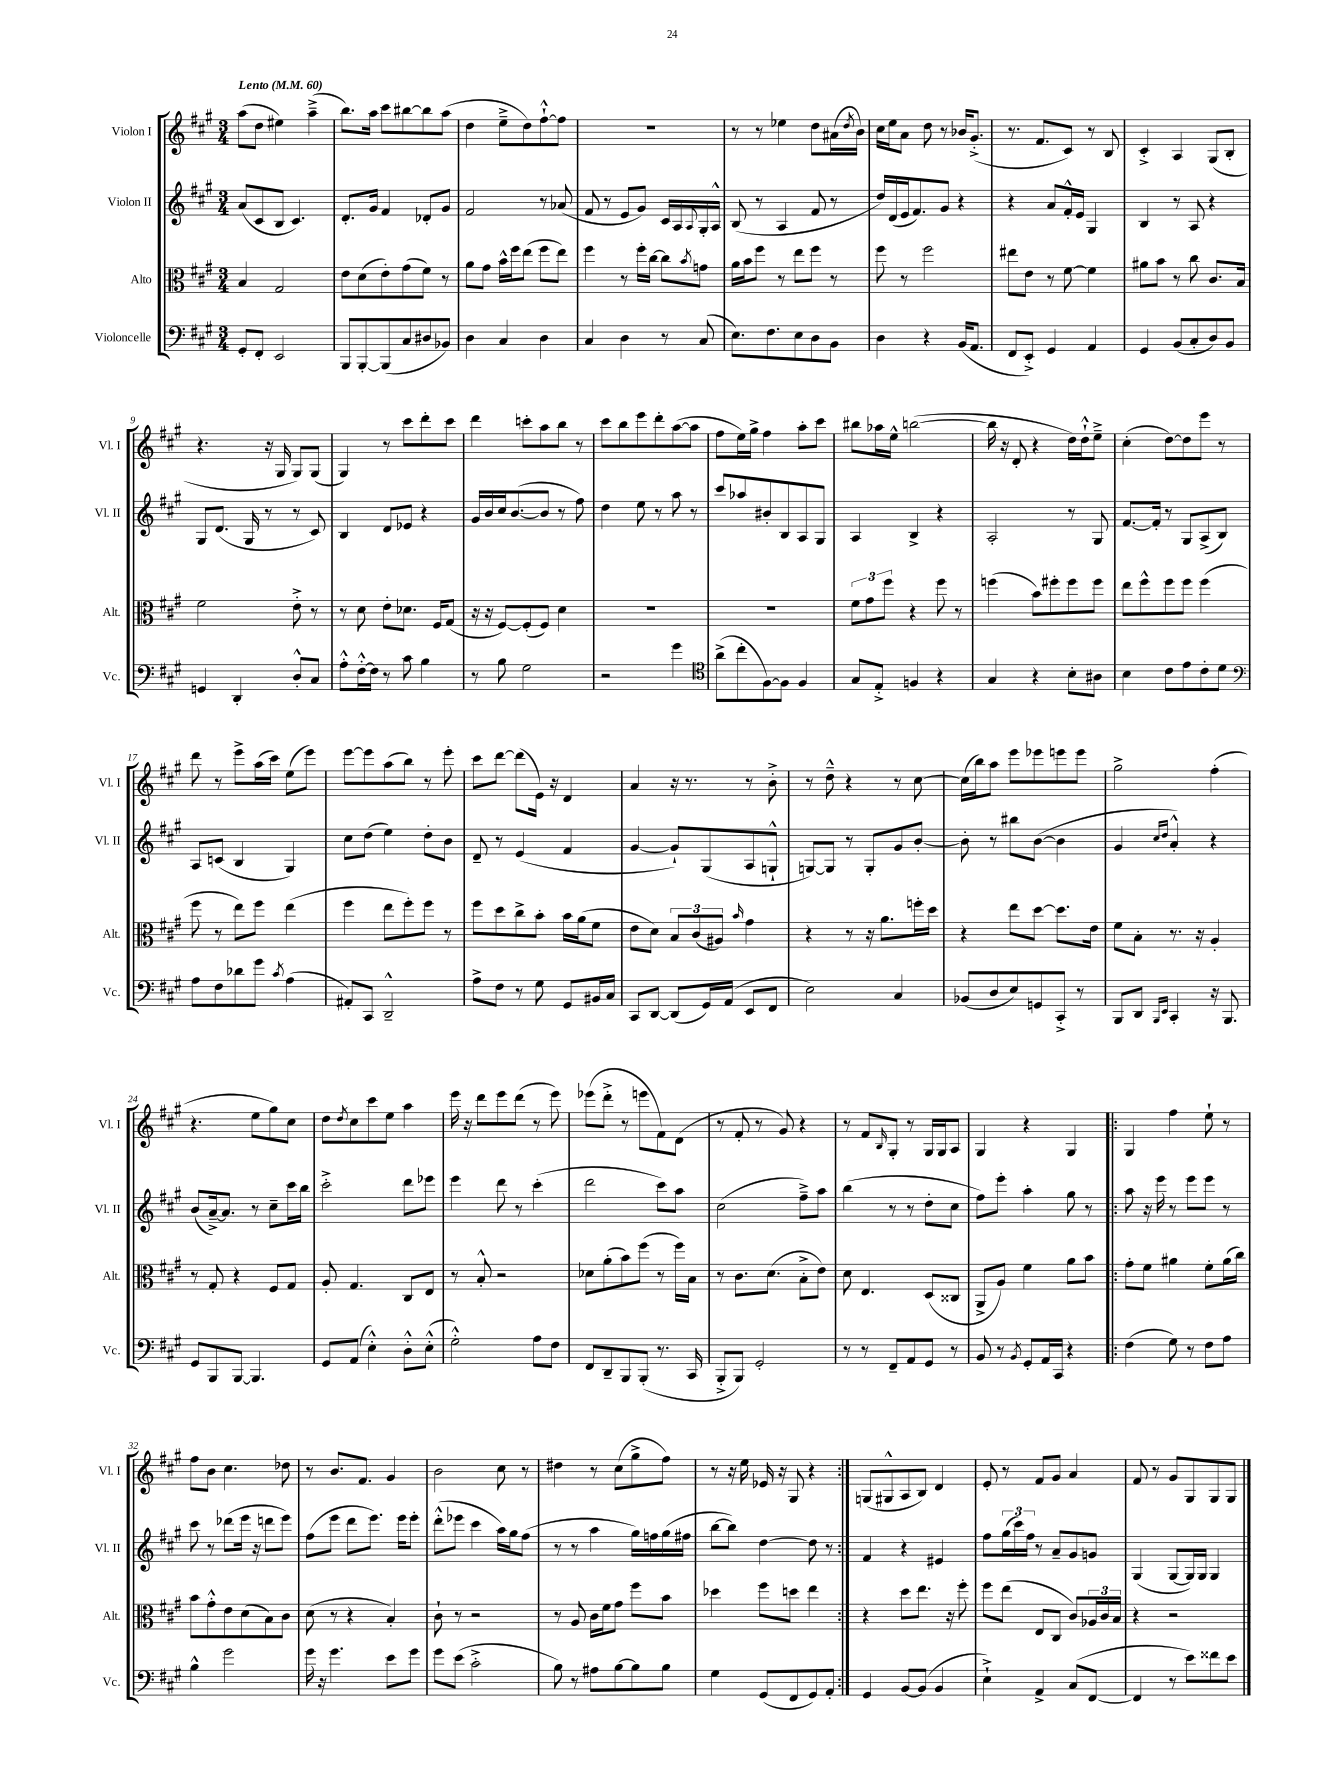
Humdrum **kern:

**kern	**kern	**kern	**kern
*staff4	*staff3	*staff2	*staff1
*clefF4	*clefC3	*clefG2	*clefG2
*k[f#c#g#]	*k[f#c#g#]	*k[f#c#g#]	*k[f#c#g#]
*M3/4	*M3/4	*M3/4	*M3/4
*MM60	*MM60	*MM60	*MM60
8GG#'	4B	(8a	(8aa
8FF#'	.	8c#	8dd
2EE	2G#	8B	4ee#)
.	.	4.c#)	.
.	.	.	(4aa~^
=	=	=	=
8BBB	8e	8.d'	8.bb)
[8BBB'	(8d	.	.
.	.	16g#	16aa
(8BBB]	8e')	4f#	8ccc#
8C#	(8g#	.	[8bb#
8D#	8f#)	8d-'	8bb#]
8BB-)	8r	8g#	(8aa
=	=	=	=
4D	8a	2f#	4dd
.	8g#	.	.
4C#	16b^^	.	8ee~^
.	16ff#	.	.
.	(8ee	.	8dd)
4D	8ff#	8r	[8ff#`^^
.	8ee)	(8a-	8ff#]
=	=	=	=
4C#	4ff#	8f#	2.r
.	.	8r	.
4D	8r	8e	.
.	16ff#'	8g#)	.
.	[16cc#	.	.
8r	8cc#]	16c#	.
.	.	16A	.
.	8qb	8qqA	.
(8C#	8g	16G#'	.
.	.	16A^^	.
=	=	=	=
8.E)	16a	(8B	8r
.	16b	.	.
.	8ff#	8r	8r
8.F#	.	.	.
.	8r	4A	4ee-
8E	8ee	.	.
8D	8ff#	8f#	8dd
8BB	8r	8r	(16a#
.	.	.	8qdd
.	.	.	16b)
=	=	=	=
4D	8ff#	16dd)	16cc#
.	.	(16d	16ee
.	8r	16e	8a
.	.	8.f#)	.
4r	2ff#	.	8dd
.	.	8g#	8r
(16BB	.	4r	16b-
8.AA	.	.	(8.g#'^
=	=	=	=
8FF#	8ee#	4r	8.r
8EE'^)	8e	.	.
.	.	.	8.f#
4GG#	8r	8a	.
.	[8f#	16f#'^^	8c#)
.	.	16e	.
4AA	4f#]	4G#	8r
.	.	.	8B
=	=	=	=
4GG#	8a#	4B	4c#'^
.	8b	.	.
(8BB	8r	8r	4A
8C#'	8cc#	8A	.
8D)	8.c#	4r	(8G#
8BB	.	.	8B'
.	16B	.	.
=	=	=	=
4GG	2f#	8G#	4.r
.	.	(8.d	.
4DD'	.	.	.
.	.	16G#	.
.	.	8r	16r
.	.	.	16G#
8D'^^	8e'^	8r	8G#)
8C#	8r	8c#)	(8G#
=	=	=	=
8A'^^	8r	4B	4G#)
[16F#'^^	8d	.	.
16F#]	.	.	.
8r	8e'	8d	8r
8c#	8.d-	8e-	8ccc#
4B	.	4r	8ddd'
.	16F#	.	.
.	(8G#	.	8ccc#
=	=	=	=
8r	16r	16g#	4ddd
.	16r	16b	.
8B	[8F#)	16cc#	.
.	.	([8.b	.
2G#	(8F#']	.	8ccc'
.	8F#)	8b]	8aa
.	4d	8r	8bb
.	.	8ff#)	8r
=	=	=	=
2r	2.r	4dd	8ccc#
.	.	.	8bb
.	.	8ee	8eee
.	.	8r	8ddd'
4g#	.	8aa	([8aa
.	.	8r	8aa]
=	=	=	=
*clefC4	*	*	*
(8a^	2.r	8ccc#	8ff#
8cc#'	.	8aa-	16ee)
.	.	.	16gg#^
[8F#)	.	8b#'	4ff#
8F#]	.	8B	.
4F#	.	8A	8aa'
.	.	8G#	8ccc#
=	=	=	=
8G#	12f#	4A	8bb#
.	12g#	.	.
8E'^	.	.	16aa-
.	12ff#	.	.
.	.	.	16ee^^
4F	4r	4B^	([2bb
4r	8ff#	4r	.
.	8r	.	.
=	=	=	=
4G#	(4ff	2A'	16bb]
.	.	.	16r
.	.	.	8d'
4r	8b)	.	4r
.	8ff#'	.	.
8B'	8ff#	8r	16dd)
.	.	.	16dd`^^
8A#	8ff#	8G#	8ee~^
=	=	=	=
4B	8ee	[8.f#	(4cc#'
.	8ff#^^	.	.
.	.	16f#']	.
8c#	8ff#	8r	[8dd)
8e	8ff#	8G#	8dd]
8c#'	(4ff#	(8A^	8eee
8d	.	8B)	8r
=	=	=	=
*clefF4	*	*	*
8A	8ff#	8A	8ddd
8F#	8r	(8c	8r
8d-	8ee)	4B	8eee^
8g#	8ff#	.	(16aa
.	.	.	16ccc#)
8qc#	.	.	.
(4A	(4ee	4G#)	(8ee
.	.	.	8eee)
=	=	=	=
8AA#')	4ff#	8cc#	[8eee
8CC#	.	(8dd	8eee]
2DD~^^	8ee	4ee)	(8aa
.	8ff#')	.	8bb)
.	8ff#	8dd'	8r
.	8r	8b	8eee'
=	=	=	=
8A^	8ff#	8d~	8ccc#
8F#	8dd	8r	[8ddd
8r	8cc#^	(4e	(8ddd]
8G#	8b'	.	16e)
.	.	.	16r
8GG#	16b	4f#	4d
.	(16a	.	.
16BB#	8f#	.	.
16C#	.	.	.
=	=	=	=
8CC#	8e	[4g#	4a
[8DD	8d)	.	.
(8DD]	12B	8g#`])	16r
.	.	.	8.r
.	(12c#	.	.
16GG#)	.	(8G#	.
.	12A#)	.	.
(16AA	.	.	.
.	16qqb	.	.
8EE	4g#	8A	8r
8FF#	.	8G`^^	8b'^
=	=	=	=
2E)	4r	[8G)	8r
.	.	8G]	8dd~^^
.	8r	8r	4r
.	16r	8G'	.
.	8.a	.	.
4C#	.	8g#	8r
.	16ff'	[8b'	[8cc#
.	16dd	.	.
=	=	=	=
(8BB-	4r	8b']	(16cc#]
.	.	.	16bb)
8D	.	8r	8aa
8E)	8ee	8bb#	8eee
8GG	[8dd	([8b	8eee-
8CC#'^	8.dd]	4b]	8eee
8r	.	.	8eee
.	16e	.	.
=	=	=	=
8BBB	8f#	4g#	2gg#^
8DD	8B'	.	.
16qqBBB	.	16qqcc#	.
16qqEE	.	16qqdd	.
4CC#'	8.r	4a'^^)	.
.	16r	.	.
16r	4A'	4r	(4ff#'
8.BBB	.	.	.
=	=	=	=
8GG#	8r	(8b	4.r
8BBB	8G#'	[16a~^)	.
.	.	8.a]	.
[8BBB	4r	.	.
4.BBB]	.	8r	8ee
.	8F#	8cc#~	8gg#)
.	8G#	16ccc#	8cc#
.	.	16bb	.
=	=	=	=
8GG#	8A'	2ccc#'^	8dd
.	.	.	8qdd
(8AA	4.G#	.	8cc#
4E'^^)	.	.	8ccc#
.	.	.	8ee
8D'^^	8C#	8ddd	4aa
(8E'^^	8E	8eee-	.
=	=	=	=
2G#'^^)	8r	4eee	16eee
.	.	.	16r
.	8B'^^	.	8ddd
.	2r	8ddd	8eee
.	.	8r	(8ddd
8A	.	(4ccc#'	8r
8F#	.	.	8eee)
=	=	=	=
8FF#	8d-	2ddd	(8eee-
8DD~	(8a'	.	8ddd'^
8BBB	8b)	.	8r
(8BBB'	(8ff#	.	8eee
8.r	8r	8ccc#)	8f#)
.	16ff#)	8aa	(8d
16CC#	16B	.	.
=	=	=	=
8BBB'^	8r	(2cc#	8r
8BBB)	8.c#	.	8f#'
2GG#'	.	.	8r
.	(8.d	.	.
.	.	.	8g#)
.	8B'^	8ff#~^)	4r
.	8e)	8aa	.
=	=	=	=
8r	8d	(4bb	8r
8r	4.E	.	8f#
.	.	.	16qqB
8FF#~	.	8r	8G#'
8AA	.	8r	8r
8GG#	(8D	8dd'	16G#
.	.	.	16G#
8r	8C##	8cc#	8A
=	=	=	=
8BB	8AA^	8ff#)	4G#
8r	8A)	8eee'	.
8qBB	.	.	.
8GG#'	4f#	4aa'	4r
16AA	.	.	.
16CC#	.	.	.
4r	8a	8gg#	4G#
.	8b	8r	.
=!|:	=!|:	=!|:	=!|:
(4F#	8g#'	8aa	4G#
.	8f#	16r	.
.	.	16eee	.
8G#)	4a#	8r	4ff#
8r	.	8eee	.
8F#	8f#'	8eee	8ee`
8A	(16a#	8r	8r
.	16cc#)	.	.
=	=	=	=
4B^^	8b	8ccc#	8ff#
.	8g#'^^	8r	8b
2g#	8e	(8ddd-	4.cc#
.	(8d	16eee	.
.	.	16r	.
.	8B)	8ddd	.
.	8c#	8eee)	8dd-
=	=	=	=
16g#	(8d	(8ff#	8r
16r	.	.	.
4.g#	8r	8eee	8.b
.	4r	8ddd	.
.	.	.	8.f#
.	.	8.eee)	.
8e	4B')	.	4g#
.	.	16eee	.
8g#	.	8eee'	.
=	=	=	=
8g#	8c#`	(8ddd'^^	2b
(8e	8r	8eee-	.
2c#'^	2r	4ccc#	.
.	.	16aa)	8cc#
.	.	16gg#	.
.	.	(8ff#	8r
=	=	=	=
8B)	8r	8r	4dd#
8r	8A	8r	.
8A#	16c#	4aa	8r
.	16f#	.	.
[8B	8g#	.	(8cc#
8B]	8ff#	16gg#)	8gg#^
.	.	16ff	.
8B	8b	(16gg#	8ff#)
.	.	16ff#	.
=	=	=	=
4G#	4dd-	[8bb	8r
.	.	8bb])	16r
.	.	.	16ee
(8GG#	8ff#	[4dd	16e-
.	.	.	16r
8FF#	8dd	.	8G#
8GG#)	4ee	8dd]	4r
8AA'	.	8r	.
=:|!	=:|!	=:|!	=:|!
4GG#	4r	4f#	(8G
.	.	.	8G#^^
[8BB	8dd	4r	8A
(8BB]	8.ee	.	8B)
4BB	.	4e#	4d
.	16r	.	.
.	8ff#'	.	.
=	=	=	=
4E`^)	8ff#	8ff#	8e'
.	(8ee	(24gg#	8r
.	.	24ccc#)	.
.	.	24ff#	.
4AA^	8E	8r	8f#
.	8C#	8a~	8g#
(8C#	8c#)	8g#	4a
[8FF#	24A-	8g	.
.	24c#	.	.
.	24B	.	.
=	=	=	=
4FF#]	4r	(4G#	8f#
.	.	.	8r
8r	2r	[8G#	8g#
8e)	.	16G#])	8G#
.	.	16G#	.
8f##	.	4G#	8G#
8e	.	.	8G#
==	==	==	==
*-	*-	*-	*-
